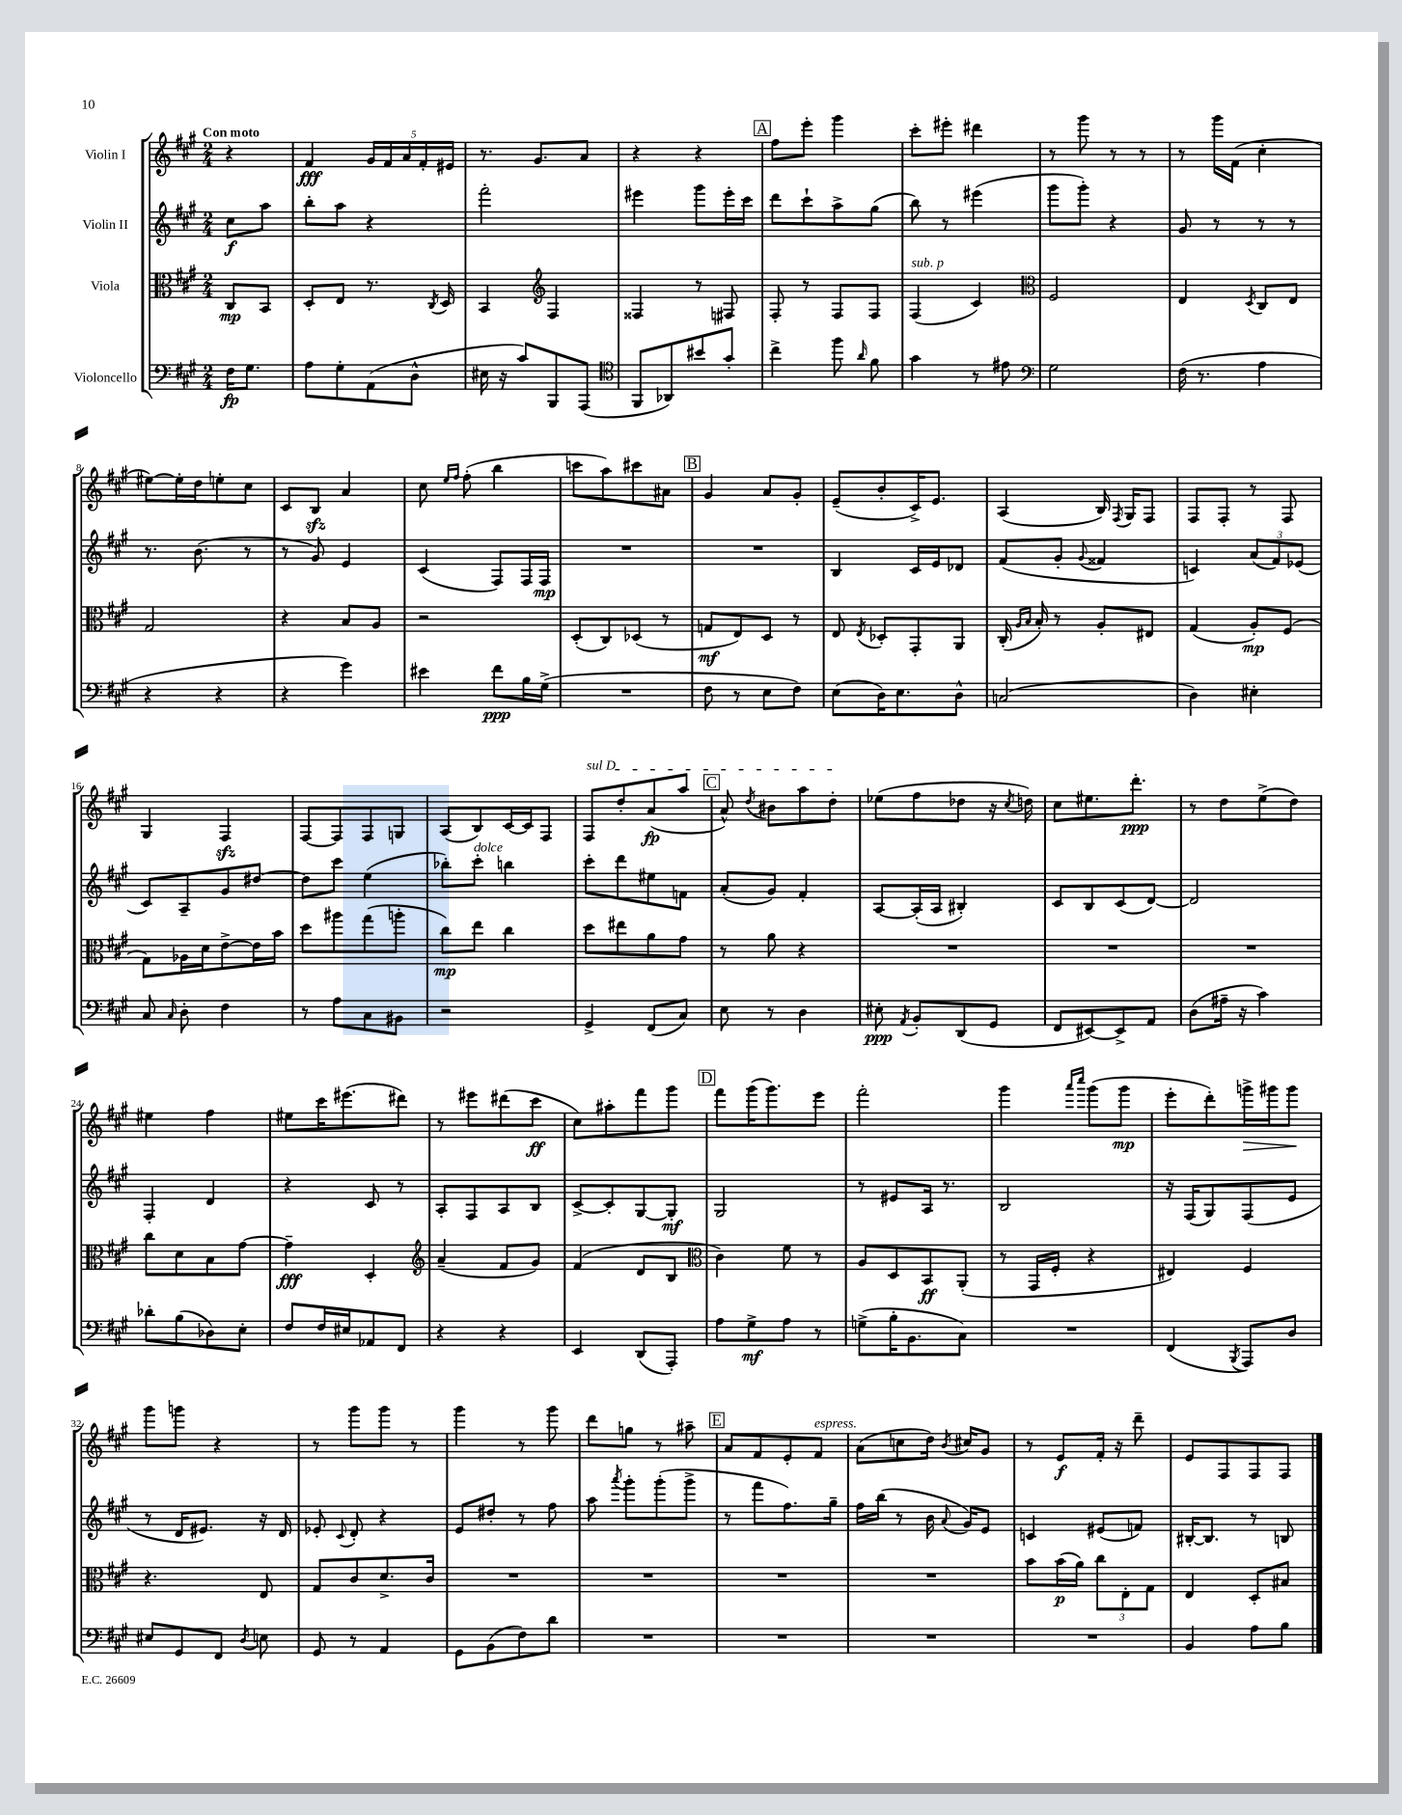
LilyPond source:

<<
\new StaffGroup <<
\new Staff = "s0" \with { instrumentName = "Violin I" } {
    \clef treble \key a \major \numericTimeSignature \time 2/4 \partial 4 \tempo "Con moto"
    \autoBeamOff r4 |
    fis'4\fff \tuplet 5/4 { gis'16[ fis'16 a'16 fis'16-. eis'16] } |
    r8. gis'8.[ a'8] |
    r4 r4 |
    \mark \markup { \box "A" } fis''8[ e'''8]-. gis'''4 |
    cis'''8[-. eis'''8]-. dis'''4 |
    r8 gis'''8 r8 r8 |
    r8 gis'''16[ fis'16]( cis''4-. |
    eis''8[~) eis''16-. d''16 e''8-. cis''8] |
    cis'8[ b8]\sfz a'4 |
    cis''8 \grace { e''16[ fis''16] } fis''8-.( b''4 |
    c'''8[ a''8) cis'''8 ais'8] |
    \mark \markup { \box "B" } gis'4 a'8[ gis'8]-. |
    e'8[--( b'8-. cis'16->) e'8.] |
    a4( b16) \acciaccatura { fis8 } gis16[ fis8] |
    fis8[ fis8]-. r8 fis8 |
    gis4 fis4\sfz |
    fis8[~ fis8 fis8 g8] |
    a8[( b8) cis'16~ cis'16 fis8] |
    \once \override TextSpanner.bound-details.left.text = \markup { \italic "sul D" } fis8[\startTextSpan d''8-. a'8\fp( a''8] |
    \mark \markup { \box "C" } a'8-^) \acciaccatura { d''8 } bis'8[ a''8 d''8]-.\stopTextSpan |
    ees''8[( fis''8 des''8] r16 \acciaccatura { cis''8 } d''16) |
    cis''8[ eis''8. d'''8.]-.\ppp |
    r8 d''8[ e''8->( d''8]) |
    eis''4 fis''4 |
    eis''8[ cis'''16 eis'''8.( dis'''8]) |
    r8 eis'''8[ dis'''8( cis'''8]\ff |
    cis''8[) ais''8-. fis'''8 gis'''8] |
    \mark \markup { \box "D" } fis'''8[ gis'''16( gis'''8.) e'''8] |
    fis'''2-. |
    gis'''4 \grace { a'''16[ cis''''16] } gis'''8[( gis'''8]\mp |
    e'''8[-. d'''8-.) g'''16->\> gis'''16 gis'''8]\! |
    gis'''8[ g'''8] r4 |
    r8 gis'''8[ gis'''8] r8 |
    gis'''4 r8 gis'''8 |
    d'''8[ g''8] r8 ais''8-- |
    \mark \markup { \box "E" } a'8[ fis'8 e'8-. fis'8]^\markup { \italic "espress." } |
    a'8[( c''8 d''16]) \acciaccatura { b'8 } cis''16[ gis'8] |
    r8 e'8[\f fis'16]-. r16 d'''8-- |
    e'8[ fis8 fis8 fis8] \bar "|." |
}
\new Staff = "s1" \with { instrumentName = "Violin II" } {
    \clef treble \key a \major \numericTimeSignature \time 2/4 \partial 4
    \autoBeamOff cis''8[\f a''8] |
    b''8[-. a''8] r4 |
    fis'''2-. |
    eis'''4 gis'''8[ eis'''16-. cis'''16] |
    \mark \markup { \box "A" } d'''8[ cis'''8-! a''8-> gis''8]( |
    b''8) r8 eis'''4( |
    gis'''8[ gis'''8]-.) r4 |
    gis'8 r8 r8 r8 |
    r8. b'8.( r8 |
    r8 gis'8) e'4 |
    cis'4( fis8[) fis16 fis16]\mp |
    R2 |
    \mark \markup { \box "B" } R2 |
    b4 cis'16[ e'16 des'8] |
    fis'8[( gis'8]-. \appoggiatura { gis'8 } fisis'4 |
    c'4) \tuplet 3/2 { a'8[( fis'8) ees'8]( } |
    cis'8[) a8-- gis'8 dis''8]~ |
    dis''8[ cis'''8] e''4( |
    bes''8[-.) cis'''8]-.^\markup { \italic "dolce" } b''4 |
    cis'''8[-. d'''8 eis''8 f'8] |
    \mark \markup { \box "C" } a'8[-.( gis'8]) fis'4-. |
    a8[~ a16-.( a16] bis4-.) |
    cis'8[ b8 cis'8( d'8]~) |
    d'2 |
    fis4-. d'4 |
    r4 cis'8 r8 |
    a8[-. fis8 a8 b8] |
    cis'8[~-> cis'8-. gis8~ gis8]-.\mf |
    \mark \markup { \box "D" } gis2 |
    r8 eis'8[ a16] r8. |
    b2 |
    r16 fis16[( gis8) fis8( e'8] |
    r8 d'16[ eis'8.]) r16 d'16 |
    ees'8-. \appoggiatura { cis'8 } d'8-. r4 |
    e'8[ dis''8]-. r8 fis''8 |
    a''8 \acciaccatura { a'''8 } gis'''8[-. gis'''8-.( gis'''8]-> |
    \mark \markup { \box "E" } r8 fis'''8[ fis''8.) gis''16]-- |
    fis''16[ b''16]( r8 b'16 \appoggiatura { a'8 } gis'16[) e'8] |
    c'4 eis'8[( f'8]) |
    bis16[~-. bis8.] r8 b8 \bar "|." |
}
\new Staff = "s2" \with { instrumentName = "Viola" } {
    \clef alto \key a \major \numericTimeSignature \time 2/4 \partial 4
    \autoBeamOff cis8[\mp b,8] |
    d8[-. e8] r8. \acciaccatura { cis8 } d16 |
    b,4 \clef treble fis4 |
    fisis4 r8 fis8 |
    \mark \markup { \box "A" } fis8-. r8 fis8[ fis8] |
    fis4^\markup { \italic "sub. p" }( cis'4) |
    \clef alto fis2 |
    e4 \acciaccatura { d8 } cis8[ e8] |
    gis2 |
    r4 b8[ a8] |
    r2 |
    d8[-.( cis8) des8]( r8 |
    \mark \markup { \box "B" } g8[\mf e8) d8] r8 |
    e8 \acciaccatura { e8 } des8[-. gis,8-. a,8] |
    cis16-.( \grace { a16[ b16] } b16-.) r8 a8[-. eis8] |
    gis4( a8[-.\mp) fis8]( |
    gis8[) aes16 d'16 e'8~-> e'16 b'16] |
    d''8[ ais''8 gis''8( a''8]-. |
    cis''8[\mp) e''8] cis''4 |
    d''8[ eis''8 a'8 gis'8] |
    \mark \markup { \box "C" } r8 a'8 r4 |
    R2 |
    R2 |
    R2 |
    cis''8[ d'8 b8 gis'8]~ |
    gis'4--\fff d4-. |
    \clef treble a'4--( fis'8[ gis'8]) |
    fis'4( d'8[ b8] |
    \mark \markup { \box "D" } \clef alto cis'4) fis'8 r8 |
    a8[ d8 b,8\ff a,8]-.( |
    r8 gis,16[ fis16]-. r4 |
    eis4) fis4 |
    r4. e8 |
    gis8[ cis'8 d'8.-> cis'16] |
    R2 |
    R2 |
    \mark \markup { \box "E" } R2 |
    R2 |
    b'8[ b'16\p( a'16]) \tuplet 3/2 { cis''8[ e8-. gis8] } |
    e4 d8[-. bis8] \bar "|." |
}
\new Staff = "s3" \with { instrumentName = "Violoncello" } {
    \clef bass \key a \major \numericTimeSignature \time 2/4 \partial 4
    \autoBeamOff fis16[\fp gis8.] |
    a8[ gis8-. a,8( d8]-^ |
    eis16 r16 cis'8[) b,,8 a,,8]( |
    \clef tenor fis,8[ aes,8) bis'8 gis'8]-. |
    \mark \markup { \box "A" } cis''4-> fis''8 \grace { a'16 } fis'8 |
    gis'4 r8 eis'8 |
    \clef bass gis2 |
    fis16( r8. a4 |
    r4 r4 |
    r4 gis'4) |
    eis'4 fis'8[\ppp b16 gis16]->( |
    R2 |
    \mark \markup { \box "B" } fis8 r8 e8[ fis8]) |
    e8[( d16) e8. d8]-^ |
    c2( |
    d4) eis4-. |
    cis8 \grace { cis16 } d8-. fis4 |
    r8 a8[ cis8 bis,8] |
    r2 |
    gis,4-> fis,8[( cis8]) |
    \mark \markup { \box "C" } e8 r8 d4 |
    eis8-.\ppp \acciaccatura { a,8 } b,8[-. d,8( gis,8] |
    fis,8[ eis,8~) eis,8-> a,8] |
    d8[( ais16]-- r16 cis'4) |
    des'8[-. b8( des8) e8]-. |
    fis8[ fis16 eis16 aes,8 fis,8] |
    r4 r4 |
    e,4 d,8[( a,,8]-.) |
    \mark \markup { \box "D" } a8[ gis8->\mf a8] r8 |
    g8[->( b16-. b,8. cis8]) |
    R2 |
    fis,4( \acciaccatura { b,,8 } a,,8[) d8] |
    eis8[ gis,8 fis,8] \acciaccatura { d8 } e8 |
    gis,8 r8 a,4 |
    gis,8[ b,8( fis8) d'8] |
    R2 |
    \mark \markup { \box "E" } R2 |
    R2 |
    R2 |
    b,4 a8[ b8] \bar "|." |
}
>>
>>
